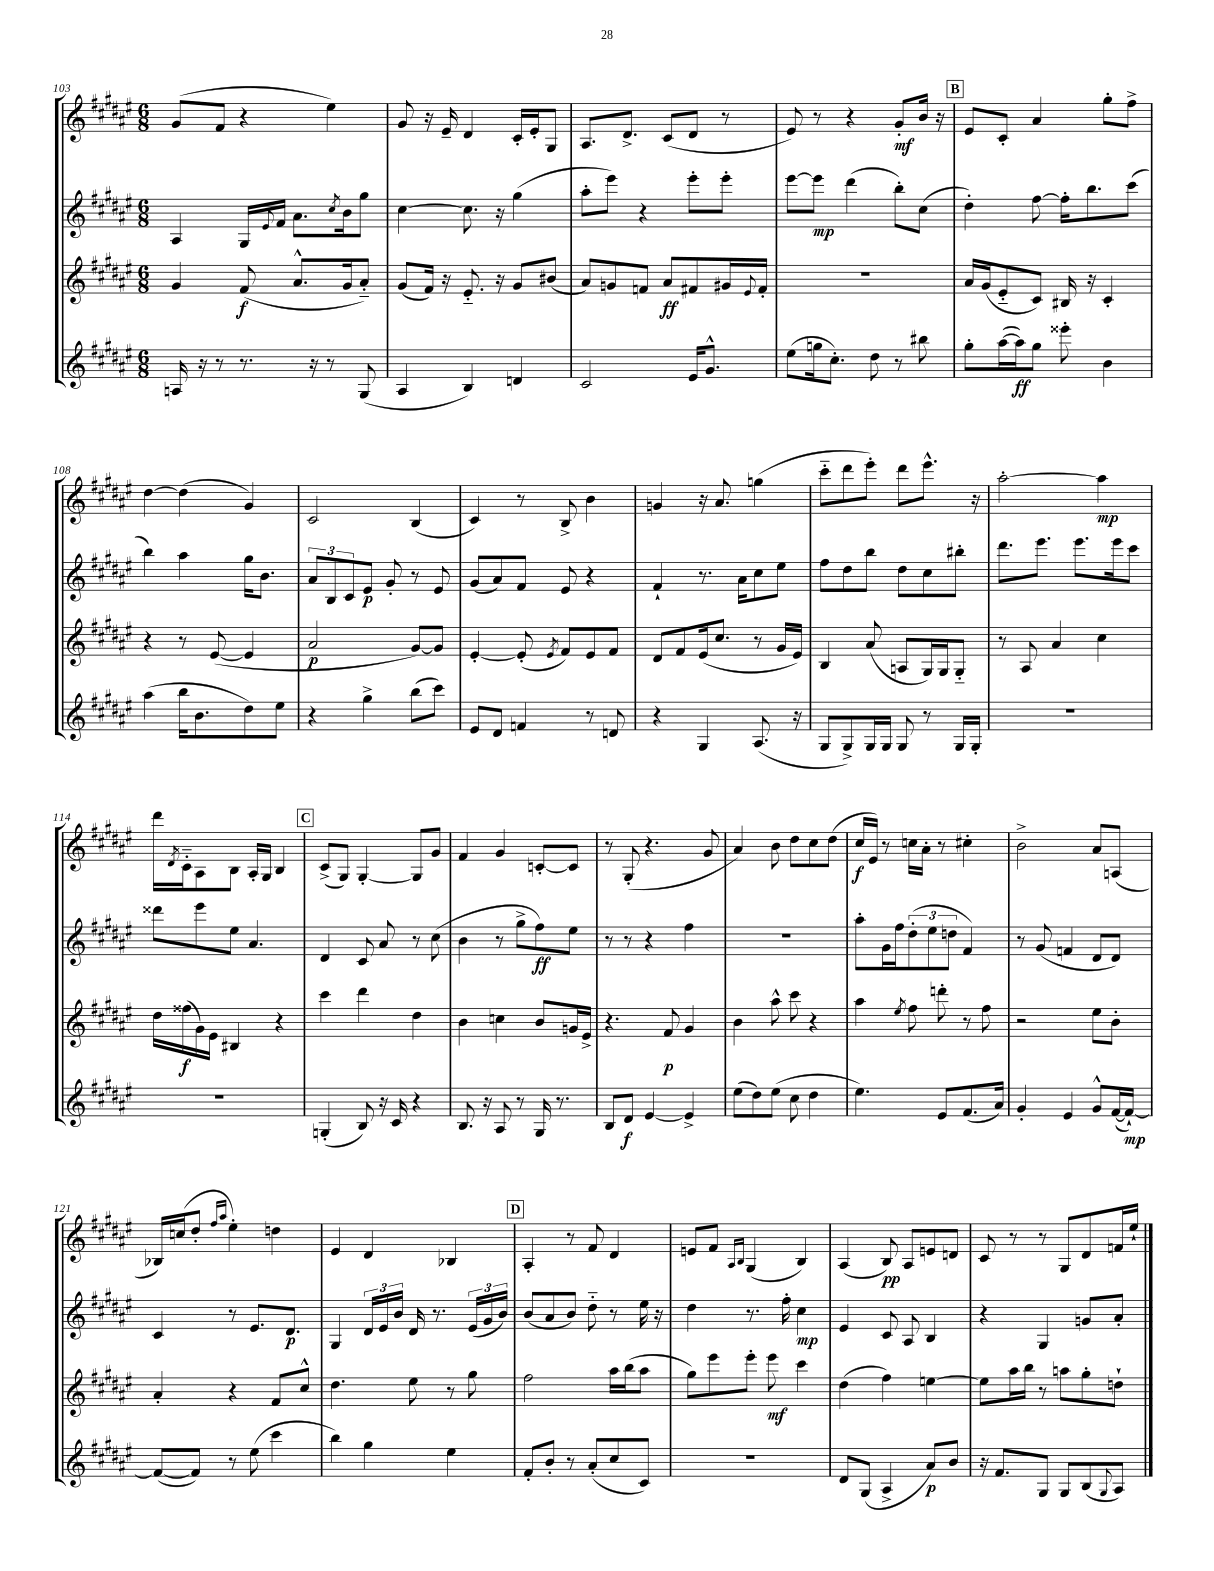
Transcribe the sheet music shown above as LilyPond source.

<<
\new StaffGroup <<
\new Staff = "s0" {
    \clef treble \key fis \major \numericTimeSignature \time 6/8
    gis'8( fis'8 r4 eis''4) |
    gis'8 r16 eis'16-- dis'4 cis'16-. eis'16-. gis8 |
    ais8. dis'8.-> cis'8( dis'8 r8 |
    eis'8) r8 r4 gis'8-.\mf b'16 r16 |
    \mark \markup { \box "B" } eis'8 cis'8-. ais'4 gis''8-. fis''8-> |
    dis''4~ dis''4( gis'4) |
    cis'2 b4( |
    cis'4) r8 b8-> b'4 |
    g'4 r16 ais'8. g''4( |
    cis'''8-_ dis'''8 eis'''8-.) dis'''8 eis'''8.-^ r16 |
    ais''2~-. ais''4\mp |
    dis'''16 \acciaccatura { dis'8 } cis'16-_ ais8 b8 ais16-. gis16 b4 |
    \mark \markup { \box "C" } cis'8->( gis8) gis4~-. gis8 gis'8 |
    fis'4 gis'4 c'8~-. c'8 |
    r8 gis8-.( r4. gis'8 |
    ais'4) b'8 dis''8 cis''8 dis''8( |
    cis''16\f eis'16) r8 c''16 ais'16-. r8 cis''4-. |
    b'2-> ais'8 a8( |
    bes16) c''16( dis''8-. \grace { fis''16 ais''16 } eis''4-.) d''4 |
    eis'4 dis'4 bes4 |
    \mark \markup { \box "D" } ais4-. r8 fis'8 dis'4 |
    e'8 fis'8 \grace { ais16 b16 } gis4( b4) |
    ais4( b8\pp) ais8 e'8 d'8 |
    cis'8 r8 r8 gis8 dis'8 f'16 eis''16-! \bar "|." |
}
\new Staff = "s1" {
    \clef treble \key fis \major \numericTimeSignature \time 6/8
    ais4 gis16 \appoggiatura { eis'8 } fis'16 ais'8. \acciaccatura { cis''8 } b'16 gis''8 |
    cis''4~ cis''8. r16 gis''4( |
    ais''8-. eis'''8) r4 eis'''8-. eis'''8-. |
    eis'''8~ eis'''8\mp dis'''4( b''8-.) cis''8( |
    \mark \markup { \box "B" } dis''4-.) fis''8~ fis''16-. b''8. cis'''8( |
    b''4) ais''4 gis''16 b'8. |
    \tuplet 3/2 { ais'8 b8 cis'8 } eis'8\p gis'8-. r8 eis'8 |
    gis'8( ais'8) fis'8 eis'8 r4 |
    fis'4-! r8. ais'16 cis''8 eis''8 |
    fis''8 dis''8 b''8 dis''8 cis''8 bis''8-. |
    dis'''8. eis'''8. eis'''8. eis'''16 cis'''8 |
    disis'''8 eis'''8 eis''8 ais'4. |
    \mark \markup { \box "C" } dis'4 cis'8 ais'8 r8 cis''8( |
    b'4 r8 gis''8-> fis''8\ff) eis''8 |
    r8 r8 r4 fis''4 |
    R2. |
    ais''8-. gis'16 fis''16 \tuplet 3/2 { dis''8-.( eis''8 d''8 } fis'4) |
    r8 gis'8( f'4 dis'8 dis'8) |
    cis'4 r8 eis'8. dis'8.\p |
    gis4 \tuplet 3/2 { dis'16 eis'16 b'16 } dis'16 r8. \tuplet 3/2 { eis'16( gis'16 b'16) } |
    \mark \markup { \box "D" } b'8( ais'8 b'8) dis''8-_ r8 eis''16 r16 |
    dis''4 r8. fis''16-. cis''4\mp |
    eis'4 cis'8 ais8 b4 |
    r4 gis4 g'8 ais'8-. \bar "|." |
}
\new Staff = "s2" {
    \clef treble \key fis \major \numericTimeSignature \time 6/8
    gis'4 fis'8\f( ais'8.-^ gis'16 ais'8-_) |
    gis'8( fis'16) r16 eis'8.-_ r16 gis'8 bis'8( |
    ais'8) g'8 f'8 ais'8\ff fis'8 gis'16 \appoggiatura { eis'8 } fis'16-. |
    R2. |
    \mark \markup { \box "B" } ais'16 gis'16( eis'8-_ cis'8) bis16 r16 cis'4-. |
    r4 r8 eis'8~( eis'4 |
    ais'2\p gis'8~) gis'8 |
    eis'4~-. eis'8-.( \acciaccatura { eis'8 } fis'8) eis'8 fis'8 |
    dis'8 fis'8 eis'16( cis''8. r8 gis'16 eis'16) |
    b4 ais'8( a8 gis16) gis16 gis8-_ |
    r8 ais8 ais'4 cis''4 |
    dis''16 fisis''16\f( gis'16) eis'16 bis4 r4 |
    \mark \markup { \box "C" } cis'''4 dis'''4 dis''4 |
    b'4 c''4 b'8 g'16 eis'16-> |
    r4. fis'8\p gis'4 |
    b'4 ais''8-^ cis'''8 r4 |
    ais''4 \acciaccatura { eis''8 } fis''8 d'''8-. r8 fis''8 |
    r2 eis''8 b'8-. |
    ais'4-. r4 fis'8 cis''8-^ |
    dis''4. eis''8 r8 gis''8 |
    \mark \markup { \box "D" } fis''2 ais''16 b''16( ais''8 |
    gis''8) eis'''8 eis'''8-. eis'''8\mf cis'''4 |
    dis''4( fis''4) e''4~ |
    e''8 ais''16 b''16 r8 a''8 gis''8-. d''8-! \bar "|." |
}
\new Staff = "s3" {
    \clef treble \key fis \major \numericTimeSignature \time 6/8
    a16 r16 r8 r8. r16 r8 gis8( |
    ais4 b4) d'4 |
    cis'2 eis'16 gis'8.-^ |
    eis''8( g''16 cis''8.-.) dis''8 r8 bis''8 |
    \mark \markup { \box "B" } gis''8-. ais''16~( ais''16\ff) gis''8 eisis'''8-. b'4 |
    ais''4( b''16 b'8. dis''8) eis''8 |
    r4 gis''4-> b''8( cis'''8) |
    eis'8 dis'8 f'4 r8 d'8 |
    r4 gis4 ais8.( r16 |
    gis8 gis8->) gis16 gis16 gis8 r8 gis16 gis16-. |
    R2. |
    R2. |
    \mark \markup { \box "C" } g4-.( b8) r16 cis'16 r4 |
    b8. r16 ais8 r8 gis16 r8. |
    b8 dis'8\f eis'4~ eis'4-> |
    eis''8( dis''8) eis''8( cis''8 dis''4 |
    eis''4.) eis'8 fis'8.( ais'16) |
    gis'4-. eis'4 gis'8-^ fis'16~( fis'16~-!\mp) |
    fis'8~( fis'8) r8 eis''8( cis'''4 |
    b''4) gis''4 eis''4 |
    \mark \markup { \box "D" } fis'8-. b'8-. r8 ais'8-.( cis''8 cis'8) |
    R2. |
    dis'8 gis8( ais4-> ais'8\p) b'8 |
    r16 fis'8. gis8 gis8 b8( \appoggiatura { gis8 } ais8) \bar "|." |
}
>>
>>
\layout { \context { \Score currentBarNumber = #103 } }
